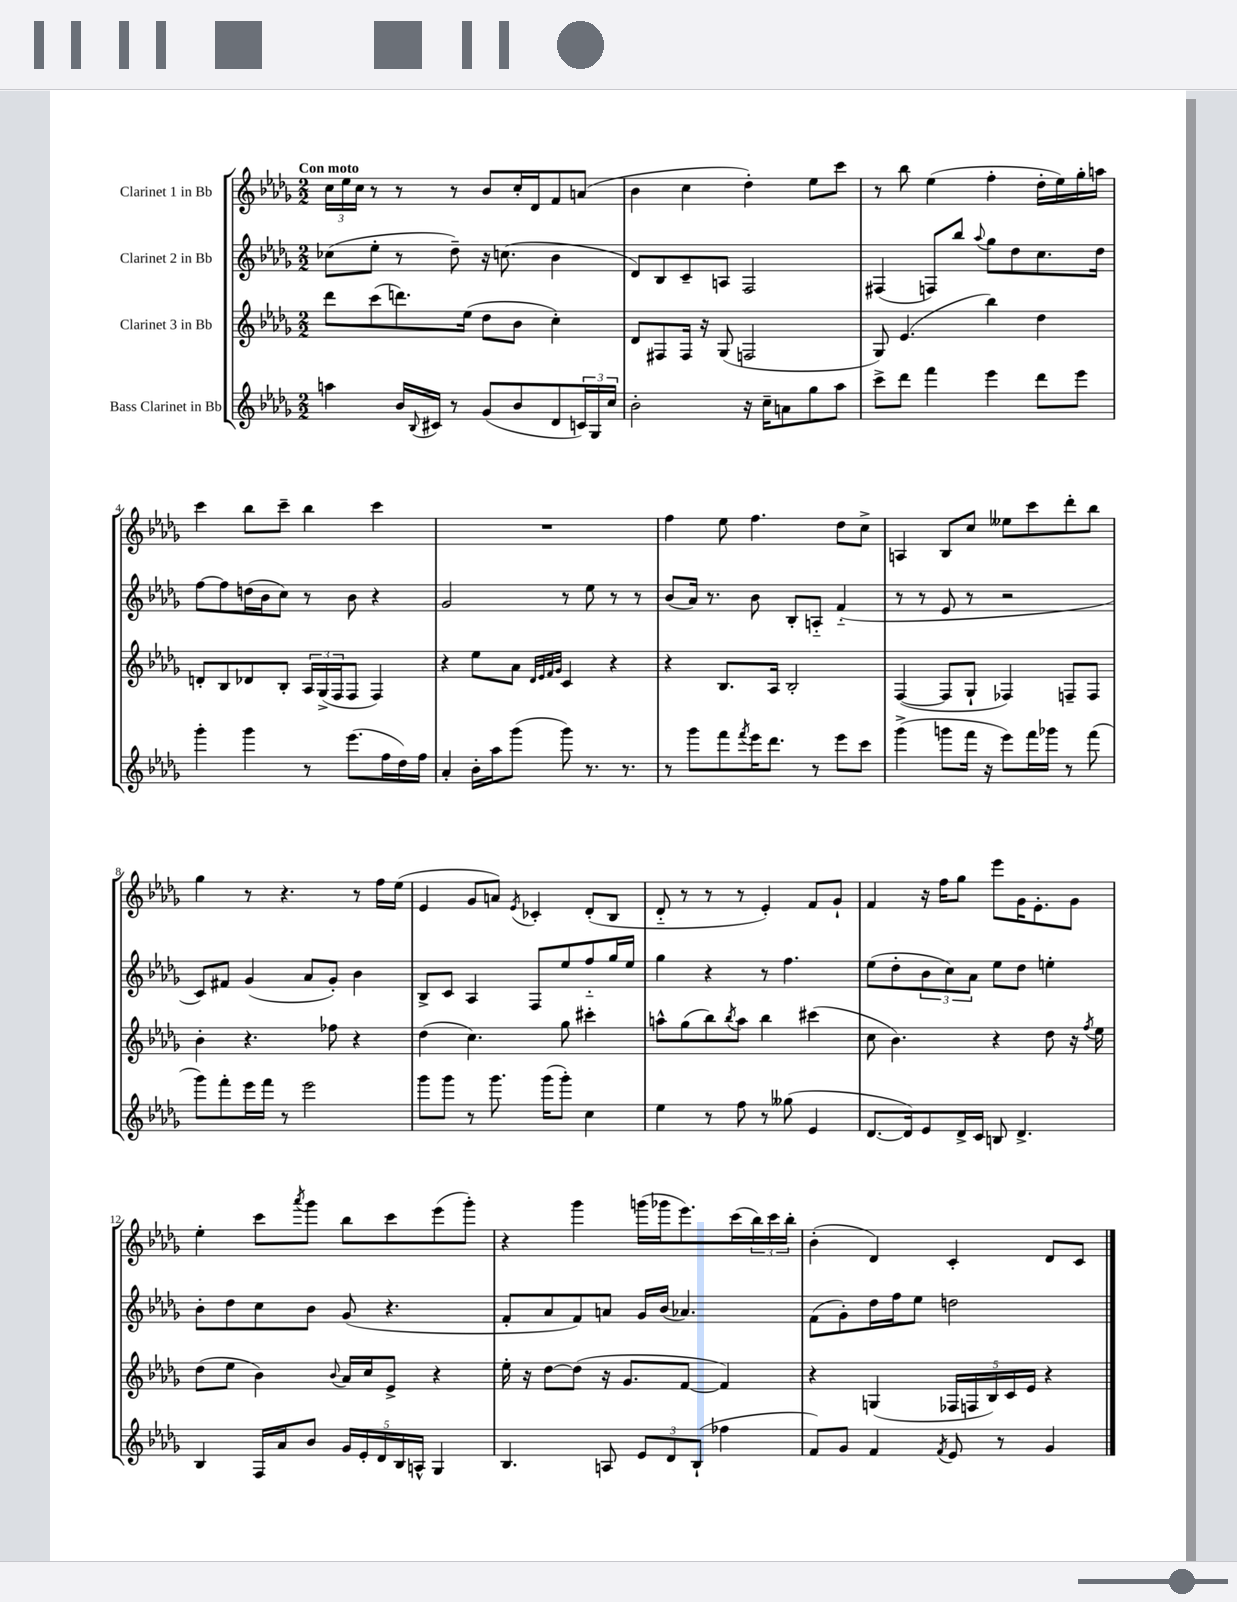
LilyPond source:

<<
\new StaffGroup <<
\new Staff = "s0" \with { instrumentName = "Clarinet 1 in Bb" } {
    \clef treble \key des \major \numericTimeSignature \time 2/2 \tempo "Con moto"
    \tuplet 3/2 { c''16 ees''16 c''16 } r8 r8 r8 bes'8 c''16-. des'16 f'8 a'8( |
    bes'4 c''4 des''4-.) ees''8 c'''8 |
    r8 bes''8 ees''4( f''4-. des''16-. ees''16) ges''16-. a''16 |
    c'''4 bes''8 c'''8-- bes''4 c'''4 |
    R1 |
    f''4 ees''8 f''4. des''8 c''8-> |
    a4 bes8 c''8 eeses''8 c'''8 des'''8-. bes''8 |
    ges''4 r8 r4. r8 f''16 ees''16( |
    ees'4 ges'8 a'8) \acciaccatura { ees'8 } ces'4-. des'8-.( bes8 |
    des'8-_ r8 r8 r8 ees'4-.) f'8 ges'8-! |
    f'4 r16 f''16 ges''8 ees'''8 ges'16 ees'8.-. ges'8 |
    ees''4-. c'''8 \acciaccatura { aes'''8 } ges'''8 bes''8 c'''8 ees'''8( ges'''8-.) |
    r4 ges'''4 g'''16( ges'''16 ees'''8.) c'''16( \tuplet 3/2 { bes''16) c'''16 bes''16-. } |
    bes'4-.( des'4) c'4-. des'8 c'8 \bar "|." |
}
\new Staff = "s1" \with { instrumentName = "Clarinet 2 in Bb" } {
    \clef treble \key des \major \numericTimeSignature \time 2/2
    ces''8( ees''8-. r8 des''8--) r16 c''8.( bes'4 |
    des'8) bes8 c'8-- a8 f2 |
    fis4( f8) bes''8 \appoggiatura { aes''8 } ges''8 des''8 c''8. des''16 |
    f''8~ f''8 d''16( bes'16 c''8) r8 bes'8 r4 |
    ges'2 r8 ees''8 r8 r8 |
    bes'8( aes'16) r8. bes'8 bes8-. a8-_ f'4-_( |
    r8 r8 ees'8 r8 r2 |
    c'8) fis'8 ges'4( aes'8 ges'8-.) bes'4 |
    bes8-> c'8 aes4 f8 ees''8 f''8-_ ges''16 ees''16 |
    ges''4 r4 r8 f''4. |
    ees''8( des''8-. \tuplet 3/2 { bes'8 c''8) aes'8 } ees''8 des''8 e''4-. |
    bes'8-. des''8 c''8 bes'8 ges'8( r4. |
    f'8-. aes'8 f'8) a'8 ges'16 bes'16( aes'4.) |
    f'8( ges'8-.) des''16 f''16 ees''8 d''2 \bar "|." |
}
\new Staff = "s2" \with { instrumentName = "Clarinet 3 in Bb" } {
    \clef treble \key des \major \numericTimeSignature \time 2/2
    des'''8 c'''8( d'''8.) ees''16( des''8 bes'8 c''4-.) |
    des'8 fis8 fis16 r16 ges8( f2 |
    ges8) ees'4.( bes''4) des''4 |
    d'8-. bes8 des'8 bes8-. \tuplet 3/2 { aes16 ges16->( f16 } f8 f4) |
    r4 ees''8 aes'8 \grace { des'32 ees'32 f'32 ges'32 } c'4 r4 |
    r4 bes8. aes16 bes2-. |
    f4~( f8 ges8-! fes4) f8-- f8 |
    bes'4-. r4. fes''8 r4 |
    des''4( c''4.) ges''8 cis'''4-. |
    a''8-^ ges''8( bes''8) \acciaccatura { bes''8 } a''8 bes''4 cis'''4( |
    c''8 bes'4.) r4 des''8 r16 \acciaccatura { f''8 } ees''16 |
    des''8( ees''8 bes'4) \appoggiatura { bes'8 } aes'16 c''16 ees'8-> r4 |
    ees''16-. r16 des''8~ des''8( r16 ges'8. f'8~ f'4) |
    r4 g4( \tuplet 5/4 { fes16 f16 bes16) c'16 ees'16 } r4 \bar "|." |
}
\new Staff = "s3" \with { instrumentName = "Bass Clarinet in Bb" } {
    \clef treble \key des \major \numericTimeSignature \time 2/2
    a''4 bes'16 \appoggiatura { bes8 } cis'16 r8 ges'8( bes'8 des'8 \tuplet 3/2 { c'16) ges16 c''16 } |
    bes'2-. r16 c''16-- a'8 ges''8 aes''8 |
    c'''8-> des'''8 f'''4 ees'''4 des'''8 ees'''8 |
    ges'''4-. ges'''4 r8 ees'''8.( f''16 des''16) f''16 |
    aes'4-. bes'16-. aes''16 ges'''8( ges'''8) r8. r8. |
    r8 ges'''8 f'''8 \acciaccatura { f'''8 } ees'''16 des'''8. r8 ees'''8 c'''8 |
    ges'''4->( g'''8 f'''16 r16 ees'''8) f'''16 ges'''16 r8 f'''8( |
    ges'''8) f'''8-. ees'''16 f'''16 r8 ees'''2 |
    ges'''8 ges'''8 r8 ges'''8. ges'''16( ges'''8-.) c''4 |
    ees''4 r8 f''8 r8 geses''8( ees'4 |
    des'8.~ des'16) ees'8 des'16-> c'16 b8 des'4.-> |
    bes4 f16 aes'16 bes'8 \tuplet 5/4 { ges'16 ees'16-. des'16 bes16 a16-^ } ges4 |
    bes4. a8 \tuplet 3/2 { ees'8 des'8 bes8-!( } fes''4 |
    f'8) ges'8 f'4 \acciaccatura { f'8 } ees'8 r8 ges'4 \bar "|." |
}
>>
>>
